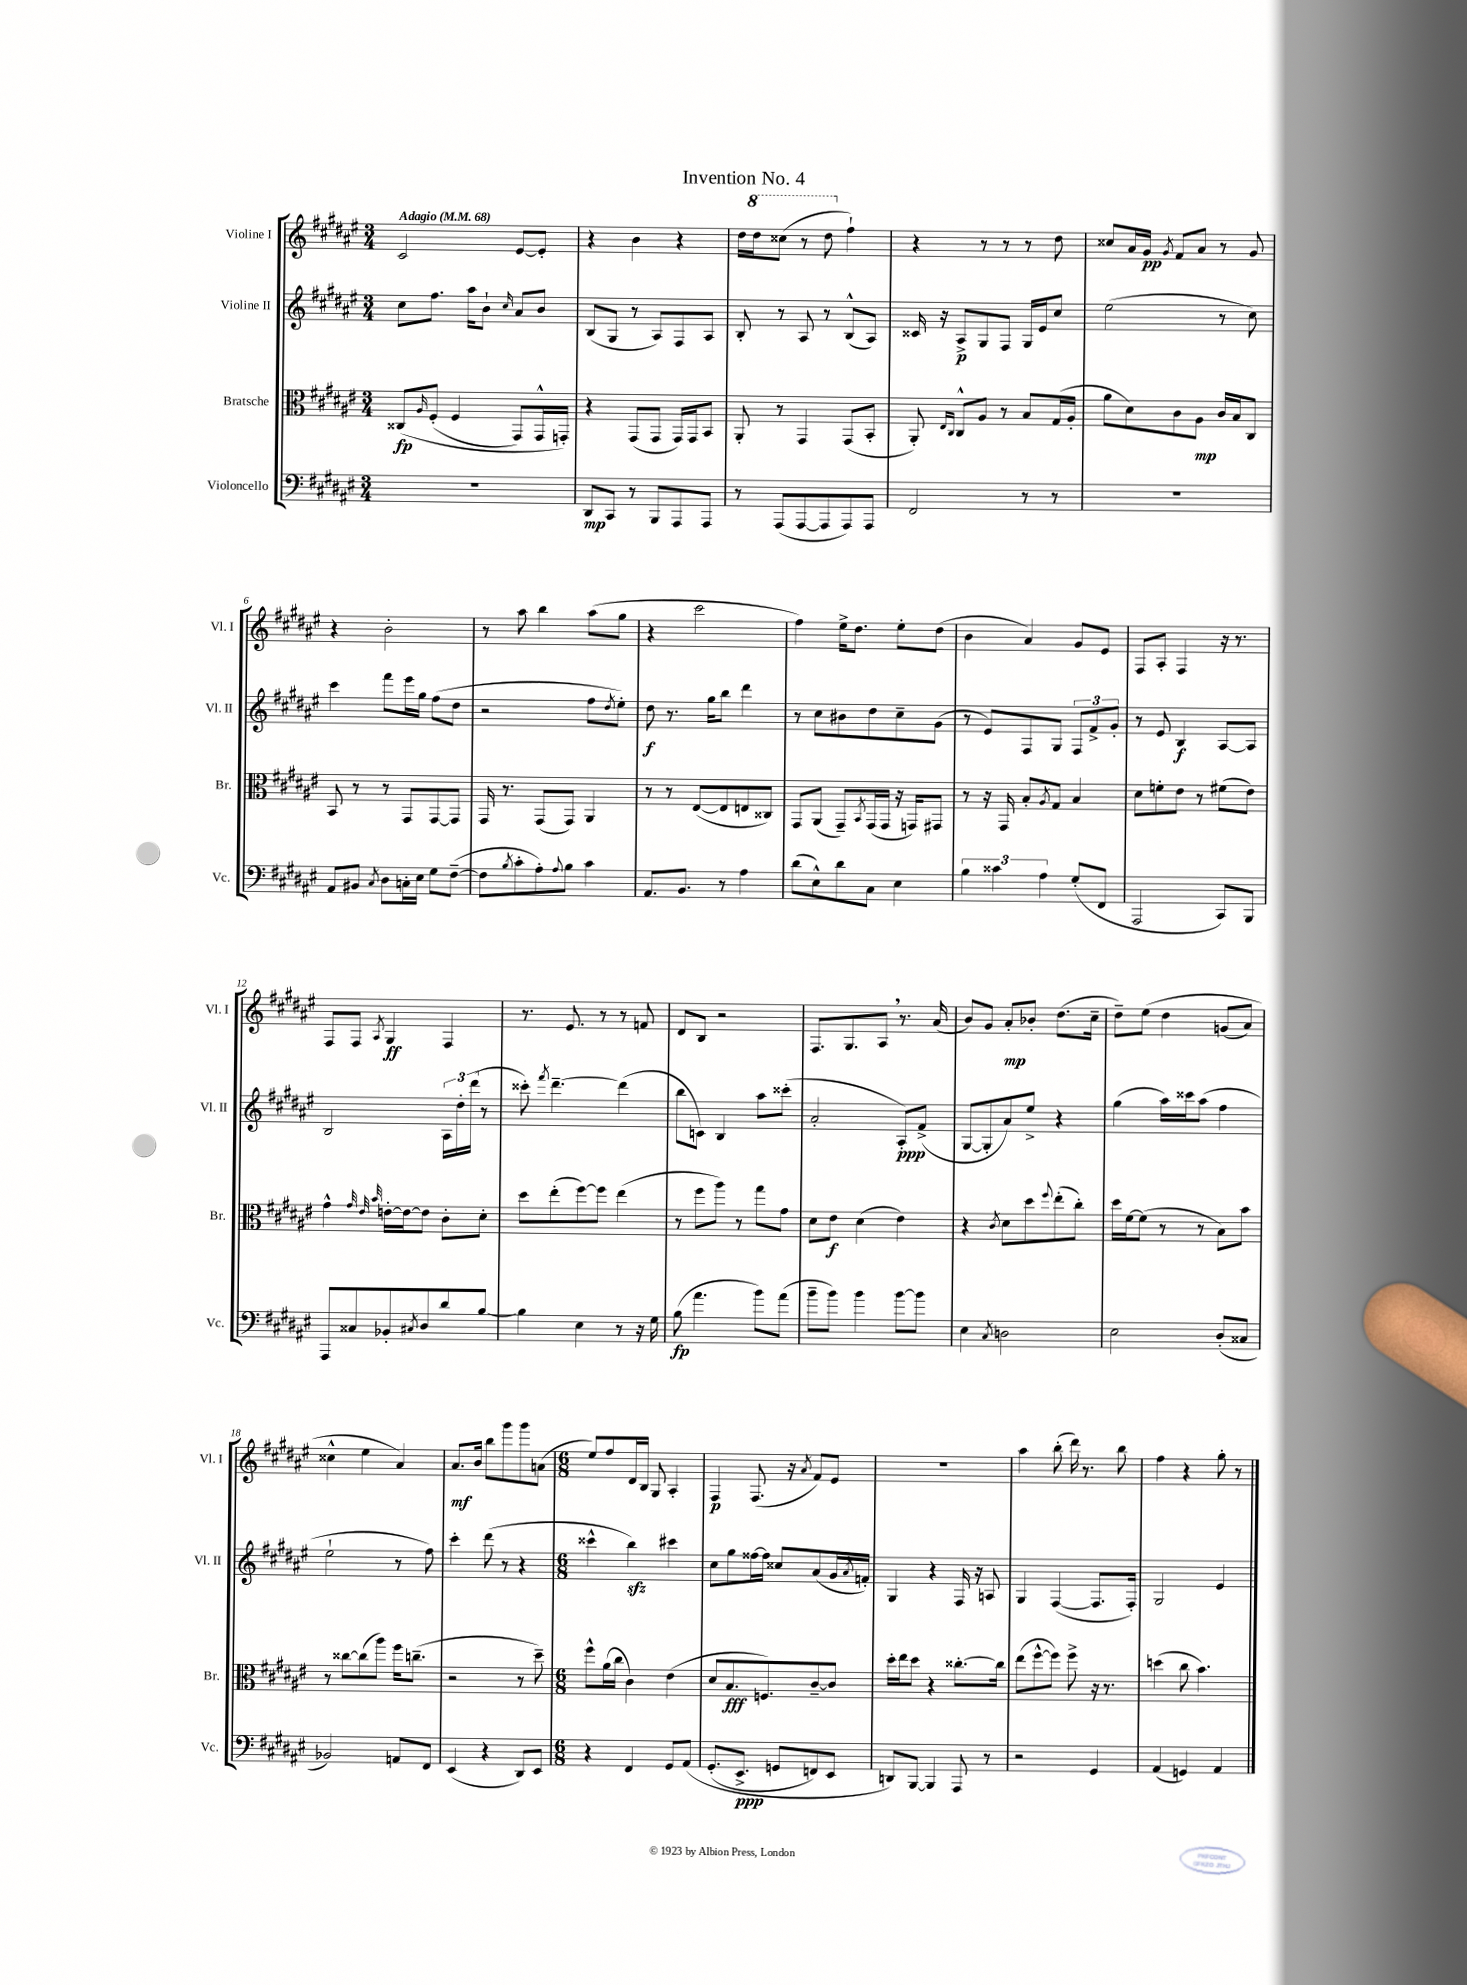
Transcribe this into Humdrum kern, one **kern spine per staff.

**kern	**kern	**kern	**kern
*staff4	*staff3	*staff2	*staff1
*clefF4	*clefC3	*clefG2	*clefG2
*k[f#c#g#d#a#e#]	*k[f#c#g#d#a#e#]	*k[f#c#g#d#a#e#]	*k[f#c#g#d#a#e#]
*M3/4	*M3/4	*M3/4	*M3/4
*MM68	*MM68	*MM68	*MM68
2.r	&(8C##	8cc#	2c#
.	16qqA#	.	.
.	(8F#'	8.ff#	.
.	4F#	.	.
.	.	16aa#	.
.	.	8b`	.
.	.	16qqcc#	.
.	8GG#)	8a#	[8e#
.	16GG#^^	8b	8e#']
.	16GG'&)	.	.
=	=	=	=
8DD#	4r	(8B	4r
8CC#	.	8G#	.
8r	(8GG#	8r	4b
8BBB	8GG#	8A#)	.
8AAA#	16GG#)	8F#	4r
.	16GG#	.	.
8AAA#	8BB	8A#	.
=	=	=	=
8r	8AA#'	8B'	16dd#
.	.	.	16ddd#
(8AAA#	8r	8r	(8ccc##
[8AAA#	4GG#	8A#	8r
8AAA#]	.	8r	8ddd#
8AAA#)	(8GG#	(8B^^	4ff#`)
8AAA#	8BB'	8A#)	.
=	=	=	=
2FF#	8AA#')	16c##	4r
.	.	16r	.
.	16qqE#	.	.
.	16qqC#	.	.
.	8C#^^	8A#^	.
.	8A#	8G#	8r
.	8r	8F#	8r
8r	8B	16G#	8r
.	.	16e#	.
8r	(16G#	8cc#	8dd#
.	16A#'	.	.
=	=	=	=
2.r	8a#	(2ee#	8cc##
.	8d#)	.	16a#
.	.	.	16g#
.	.	.	8qg#
.	8c#	.	8f#
.	8A#	.	8a#
.	16c#	8r	8r
.	16B	.	.
.	8C#	8cc#)	8g#
=	=	=	=
8AA#	8BB	4ccc#	4r
8BB#	8r	.	.
8qC#	.	.	.
8D#	8r	8fff#	2b'
16C'	8GG#	16eee#	.
16E#	.	16gg#	.
8G#	[8GG#	(8ff#	.
([8F#~	8GG#]	8dd#	.
=	=	=	=
8F#]	16GG#	2r	8r
.	8.r	.	.
8qB	.	.	.
8c#'	.	.	8aa#
8A#')	(8GG#	.	4bb
8qqA#	.	.	.
8B	8GG#)	.	.
4c#	4AA#	8ff#	(8aa#
.	.	8qdd#	.
.	.	8ee#')	8gg#
=	=	=	=
8.AA#	8r	8dd#	4r
.	8r	8.r	.
8.BB	.	.	.
.	([8E#	.	2ccc#
.	.	16gg#	.
8r	8E#]	8bb	.
4A#	8E	4ddd#	.
.	8C##)	.	.
=	=	=	=
(8d#	8GG#	8r	4ff#)
8E#^^)	(8AA#	8cc#	.
8d#	8GG#~)	8b#	16ee#^
.	.	.	8.dd#
.	8qBB	.	.
8C#	(16GG#	8dd#	.
.	16GG#	.	.
4E#	16r	8cc#~	8ee#'
.	16GG)	.	.
.	8GG#	(8g#	(8dd#
=	=	=	=
6B	8r	8r	4b
.	16r	8e#)	.
6c##	.	.	.
.	16GG#	.	.
.	8B'	8F#	4a#)
6A#	.	.	.
.	8qA#	.	.
.	8G#	8G#	.
(8G#'	4B	12F#	8g#
.	.	12f#^	.
8FF#	.	.	8e#
.	.	12g#'	.
=	=	=	=
2AAA#	8d#	8r	8F#
.	8f'	8e#	8A#'
.	8e#	4B	4F#
.	8r	.	.
8CC#)	(8f#	[8A#	16r
.	.	.	8.r
8BBB	8e#)	8A#]	.
=	=	=	=
8AAA#	4g#^^	2B	8F#
8C##	.	.	8F#
.	32qqg#	.	.
.	32qqe#	.	.
.	32qqb	.	8qA#
8BB-'	[16e'	.	4G#
.	16e_	.	.
8qC#	.	.	.
8D#	8e]	.	.
8d#	8c#'	24A#	4F#
.	.	24dd#'	.
.	.	(24ddd#	.
[8B	8d#'	8r	.
=	=	=	=
4B]	8dd#	8ccc##')	8.r
.	.	8qfff#	.
.	(8ee#'	[4.ddd#~	.
.	.	.	8.e#
4E#	[8ff#)	.	.
.	8ff#]	.	8r
8r	(4ee#	(4ddd#]	8r
16r	.	.	8f
16G#	.	.	.
=	=	=	=
(8B	8r	8bb	8d#
4.a#	8ff#	8c)	8B
.	8aa#)	4B	2r
.	8r	.	.
8b)	8gg#	8aa#	.
(8a#	8g#	(8ccc##'	.
=	=	=	=
8b~	8d#	2a#'	8.F#
8b)	8e#	.	.
.	.	.	8.G#
4b	(4d#	.	.
.	.	.	8A#
[8b	4e#)	8A#')	8.r
8b]	.	(8f#^	.
.	.	.	(16a#
=	=	=	=
4E#	4r	[8G#	8b)
.	.	8G#']	8g#
8qC#	8qc#	.	.
2D	8d#	8a#)	8a#'
.	8dd#	8ee#^	8b-'
.	8qqff#	.	.
.	(8ee#'	4r	(8.dd#
.	8cc#')	.	.
.	.	.	16cc#~
=	=	=	=
2E#	16dd#	(4gg#	8dd#~)
.	[16f#	.	.
.	(8f#]	.	&(8ee#
.	8r	16aa#)	4dd#
.	.	16ccc##	.
.	8r	(8aa#	.
(8D#'	8B)	4ff#	(8g
8C##	8b	.	8a#)
=	=	=	=
2BB-)	8r	2ee#`	4cc##^^
.	[8cc##	.	.
.	(8cc##]	.	4ee#
.	8aa#)	.	.
8AA	16ff#	8r	4a#&)
.	(8.cc~	.	.
8FF#	.	8ff#)	.
=	=	=	=
(4EE#	2r	4ccc#'	8.a#
.	.	.	16b
4r	.	(8ddd#	8bb
.	.	8r	8ggg#
8DD#)	8r	4r	8ggg#
8EE#	8dd#~)	.	(8a
=	=	=	=
*M6/8	*M6/8	*M6/8	*M6/8
4r	8ff#^^	4ccc##^^	8ee#)
.	(16a#	.	8ff#
.	16cc#	.	.
4FF#	4c#)	4bb)	16d#
.	.	.	16B
.	.	.	8G#
8GG#	(4e#	4ccc#	4A#'
&(8AA#	.	.	.
=	=	=	=
(8.GG#'	8d#	8cc#	4F#
.	8.B	8gg#	.
8.EE#^	.	.	.
.	.	[16ff##	(8.F#
.	8.F)	16ff##]	.
8GG	.	8cc##	.
.	.	.	16r
.	.	.	8qa#
8FF)	[8c#~	(8a#	8f#)
8EE#	8c#]	16g#	8e#
.	.	8qa#	.
.	.	16f')	.
=	=	=	=
8DD&)	16dd#'	4G#	2.r
.	16ee#	.	.
[8BBB	8dd#	.	.
4BBB]	4r	4r	.
8AAA#	[8.cc##'	16F#	.
.	.	16r	.
8r	.	8A	.
.	16cc##]	.	.
=	=	=	=
2r	(8ee#	4G#	4aa#
.	[8ff#^^	.	.
.	8ff#])	([4F#	(8bb'
.	8ff#^	.	16ddd#)
.	.	.	8.r
4GG#	16r	8.F#]	.
.	8.r	.	.
.	.	.	8bb
.	.	16F#')	.
=	=	=	=
(4AA#	(4dd	2G#	4ff#
4GG)	8cc#	.	4r
.	4.b)	.	.
4AA#	.	4e#	8gg#'
.	.	.	8r
==	==	==	==
*-	*-	*-	*-
